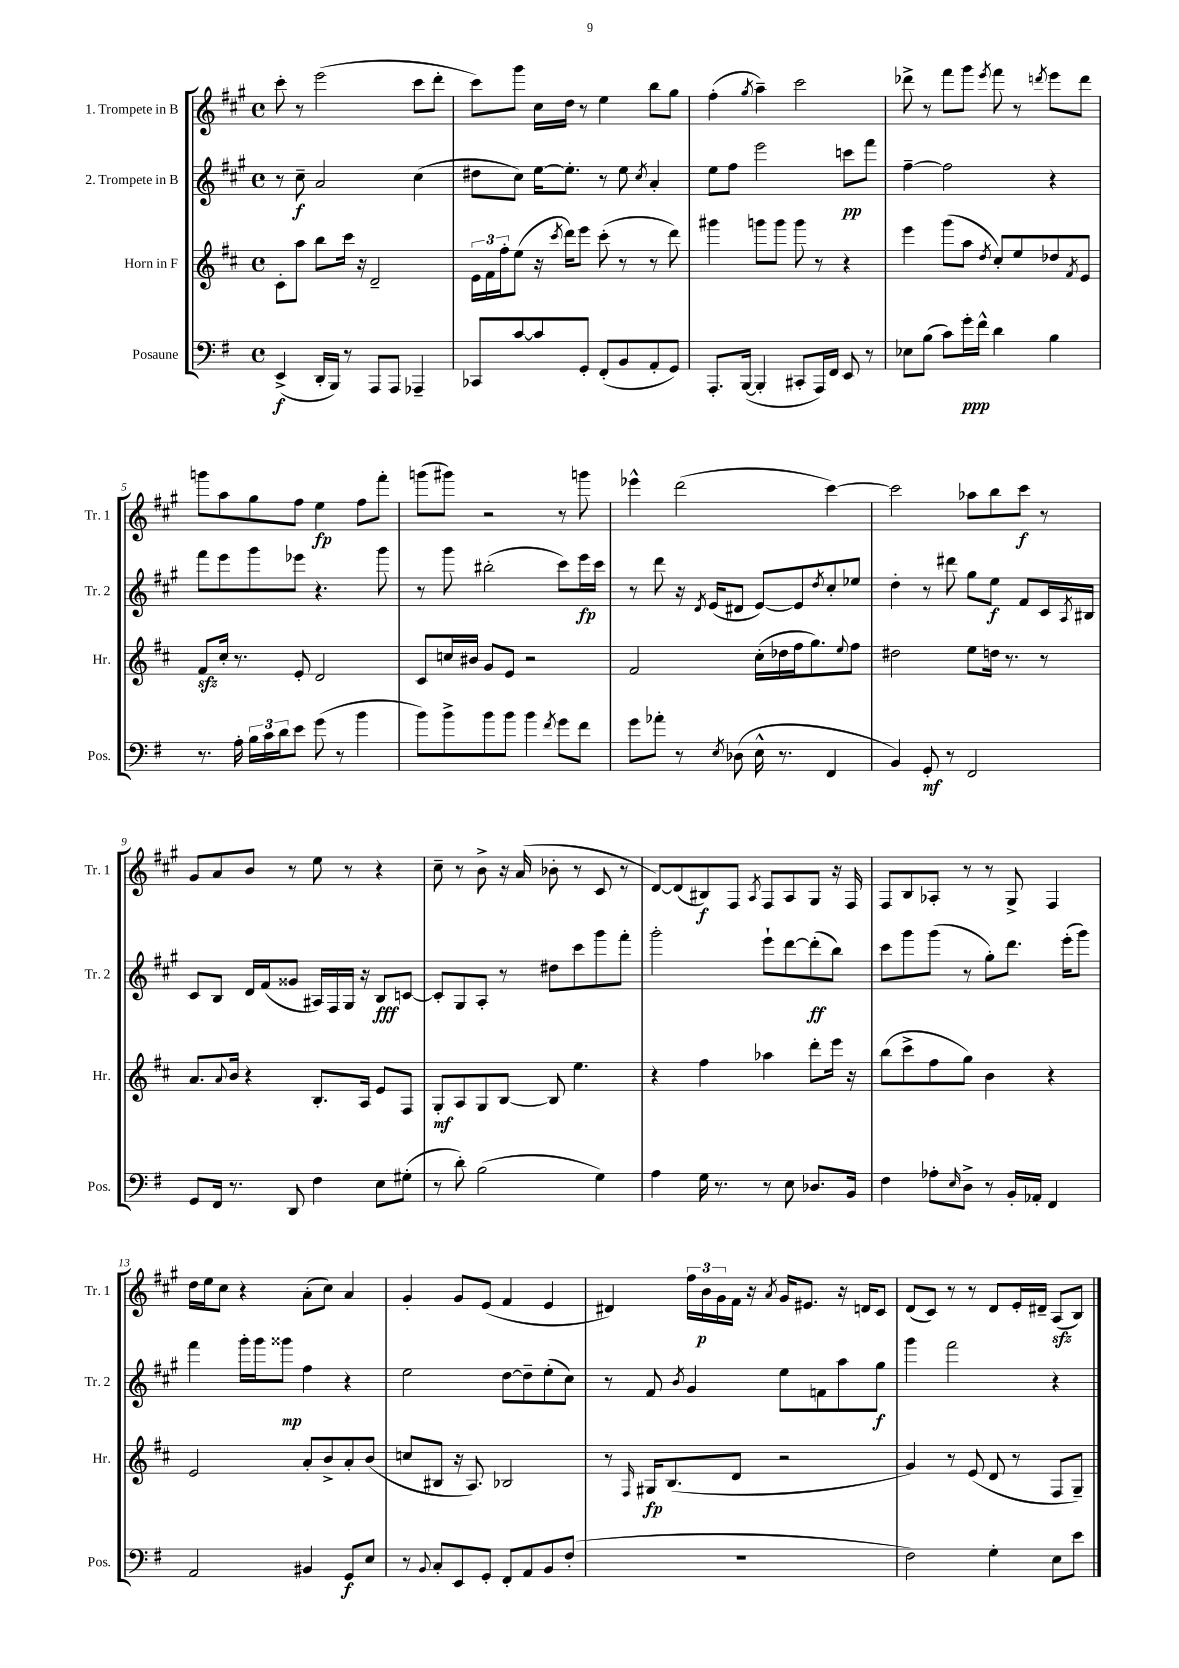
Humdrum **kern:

**kern	**kern	**kern	**kern
*staff4	*staff3	*staff2	*staff1
*clefF4	*clefG2	*clefG2	*clefG2
*k[f#]	*k[f#c#]	*k[f#c#g#]	*k[f#c#g#]
*M4/4	*M4/4	*M4/4	*M4/4
*met(c)	*met(c)	*met(c)	*met(c)
(4EE^	8c#'	8r	8ccc#'
.	8aa	8cc#~	8r
16DD'	8bb	2a	(2eee
16BBB)	.	.	.
8r	16ccc#	.	.
.	16r	.	.
8AAA	2d~	.	.
8AAA	.	.	.
4AAA-~	.	(4cc#	8ccc#
.	.	.	8ddd'
=	=	=	=
8CC-	24e	8dd#	8ccc#)
.	24f#	.	.
.	24ff#'	.	.
[8c	(8ee	8cc#)	8ggg#
8c]	16r	[16ee	16cc#
.	8qccc#	.	.
.	16ddd)	8.ee']	16dd
8GG'	8eee	.	8r
(8FF#'	(8ccc#'	8r	4ee
8BB	8r	8ee	.
.	.	8qcc#	.
8AA'	8r	4a'	8bb
8GG)	8ddd)	.	8gg#
=	=	=	=
8.AAA'	4ggg#	8ee	(4ff#'
.	.	8ff#	.
([16BBB	.	.	.
.	.	.	8qgg#
4BBB']	8ggg	2eee	4aa~)
.	8ggg	.	.
8CC#'	8ggg	.	2ccc#
16AAA)	8r	.	.
16FF#	.	.	.
8EE	4r	8ccc	.
8r	.	8fff#	.
=	=	=	=
8E-	4eee	[4ff#~	8ddd-^
(8B	.	.	8r
8c)	(8ggg	2ff#]	8fff#
16g'	8aa	.	8ggg#
16f#^^	.	.	.
.	8qdd	.	8qeee
4d	8cc#')	.	8fff#
.	8ee	.	8r
.	.	.	8qddd
4B	8dd-	4r	8eee
.	8qf#	.	.
.	8e	.	8ddd
=	=	=	=
8.r	8f#	8fff#	8ggg
.	16cc#'	8eee	8aa
16A'	8.r	.	.
24B	.	8ggg#	8gg#
24c	.	.	.
24d	.	.	.
8e	8e'	8eee-	8ff#
(8g	2d	4.r	4ee
8r	.	.	.
4b	.	.	8ff#
.	.	8ggg#	8fff#'
=	=	=	=
8b)	8c#	8r	(8ggg
8b^	16cc	8ggg#	8ggg#)
.	16b#	.	.
8b	8g	(2bb#'	2r
8b	8e	.	.
4b	2r	.	.
8qf#	.	.	.
8g	.	8ccc#)	8r
8f#	.	16eee	8ggg
.	.	16ccc#	.
=	=	=	=
8g	2f#	8r	4eee-^^
8a-'	.	8ddd	.
8r	.	16r	(2ddd
.	.	8qd	.
.	.	(16e	.
8qE	.	.	.
(8D-	.	8d#	.
16E^^	(16cc#'	[8e)	.
8.r	16dd-	.	.
.	16ff#	8e]	.
.	8.gg)	.	.
.	.	8qdd	.
4FF#	.	8cc#'	[4ccc#)
.	8qqee	.	.
.	8ff#	8ee-	.
=	=	=	=
4BB)	2dd#	4dd'	2ccc#]
8GG'	.	8r	.
8r	.	8ddd#	.
2FF#	8ee	8gg#	8aa-
.	16dd	8ee	8bb
.	8.r	.	.
.	.	8f#	8ccc#
.	8r	16c#	8r
.	.	8qA	.
.	.	16B#	.
=	=	=	=
8GG	8.a	8c#	8g#
16FF#	.	8B	8a
.	8qqa	.	.
8.r	16b	.	.
.	4r	16d	8b
.	.	(16f#	.
8DD	.	8g##	8r
4F#	8.B'	16A#)	8ee
.	.	16F#	.
.	.	16G#	8r
.	16A	16r	.
8E	8e	8B	4r
(8G#'	8F#	[8c	.
=	=	=	=
8r	8G'	8c']	8cc#~
8d')	8A	8G#	8r
(2B	8G	8A'	8b^
.	[8B	8r	16r
.	.	.	(16a
.	8B]	8dd#	8b-'
.	4.ee	8ccc#	8r
4G)	.	8ggg#	8c#
.	.	8fff#'	8r
=	=	=	=
4A	4r	2ggg#'	[8d)
.	.	.	(8d]
16G	4ff#	.	8B#)
8.r	.	.	.
.	.	.	8F#
.	.	.	8qA
8r	4aa-	8eee`	8F#
8E	.	[8ddd	8A
8.D-	8ddd'	(8ddd']	8G#
.	16eee	8bb)	16r
16BB	16r	.	16F#
=	=	=	=
4F#	(8bb	8ccc#	8F#
.	8ccc#^	8ggg#	8B
8A-'	8ff#	(8ggg#	8A-'
16qqE	.	.	.
8D^	8gg)	8r	8r
8r	4b	8gg#')	8r
16BB'	.	8.ddd	8G#^
16AA-'	.	.	.
4FF#	4r	.	4F#
.	.	(16eee'	.
.	.	8ggg#)	.
=	=	=	=
2AA	2e	4fff#	16dd
.	.	.	16ee
.	.	.	8cc#
.	.	16ggg#'	4r
.	.	16ggg#	.
.	.	8ggg##	.
4BB#	8a'	4ff#	(8a'
.	8b^	.	8cc#)
8GG	8a'	4r	4a
8E	(8b	.	.
=	=	=	=
8r	8cc	2ee	4g#'
8qqBB	.	.	.
8C'	8B#	.	.
8EE	16r	.	8g#
.	8.A)	.	.
8GG'	.	.	(8e
8FF#'	2B-	[8dd	4f#
8AA	.	8dd~]	.
8BB	.	(8ee'	4e
(8F#'	.	8cc#)	.
=	=	=	=
1r	8r	8r	4d#)
.	16qqF#	.	.
.	16G#	8f#	.
.	(8.B	.	.
.	.	8qb	.
.	.	4g#	24ff#
.	.	.	24b
.	.	.	24g#
.	8d	.	16f#
.	.	.	16r
.	.	.	8qa
.	2r	8ee	16g#
.	.	.	8.e#
.	.	8f	.
.	.	8aa	16r
.	.	.	16d
.	.	8gg#	8c#
=	=	=	=
2F#)	4g)	4ggg#	(8d
.	.	.	8c#)
.	8r	2fff#	8r
.	(8e	.	8r
4G'	8d	.	8d
.	8r	.	16e'
.	.	.	16d#~
8E	8F#	4r	(8A
8e	8G~)	.	8B)
==	==	==	==
*-	*-	*-	*-
